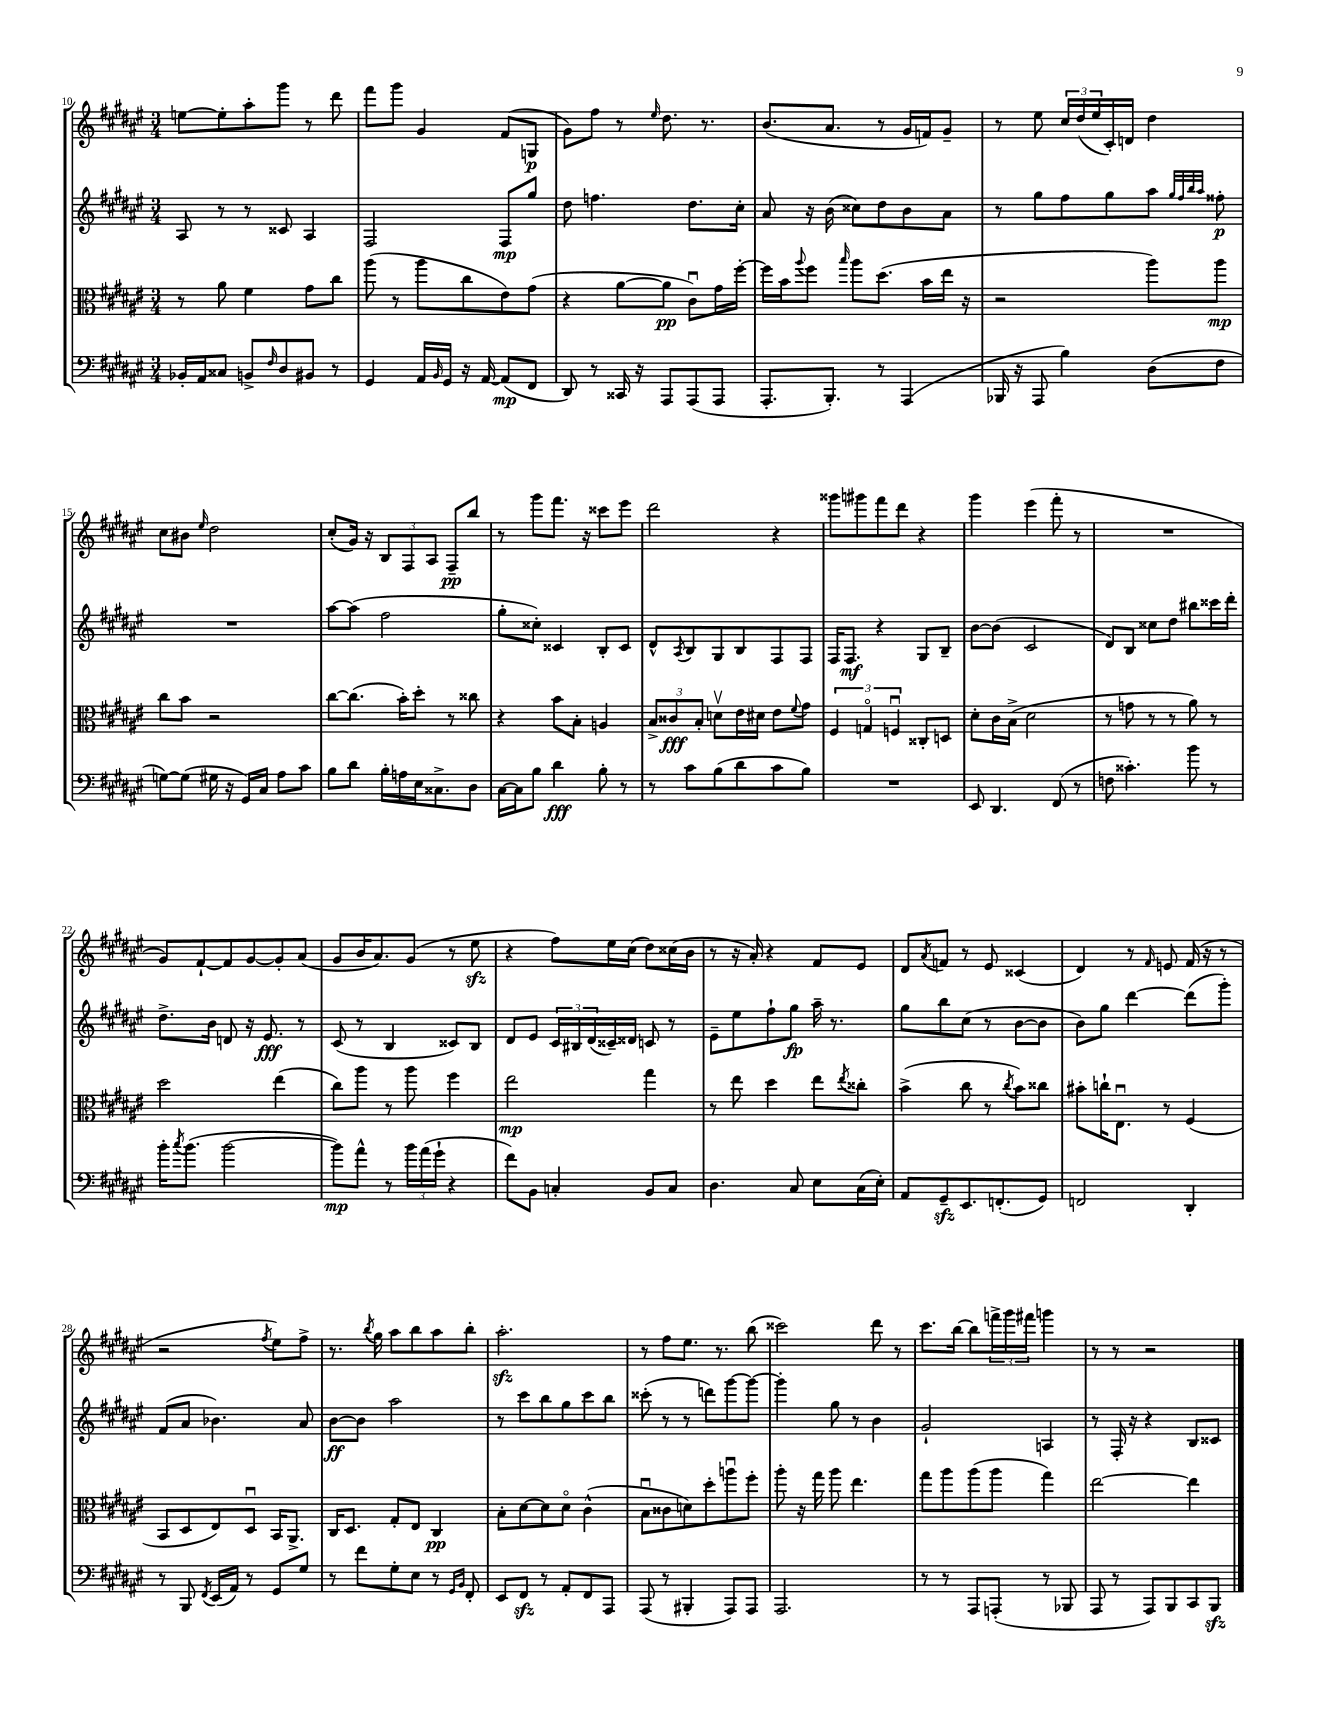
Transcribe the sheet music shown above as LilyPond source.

<<
\new StaffGroup <<
\new Staff = "s0" {
    \clef treble \key fis \major \numericTimeSignature \time 3/4
    e''8~ e''8-. ais''8-. gis'''8 r8 dis'''8 |
    fis'''8 gis'''8 gis'4 fis'8( g8\p |
    gis'8) fis''8 r8 \grace { eis''16 } dis''8. r8. |
    b'8.( ais'8. r8 gis'16 f'16) gis'8-- |
    r8 eis''8 \tuplet 3/2 { cis''16 dis''16( eis''16 } cis'16-.) d'16 dis''4 |
    cis''8 bis'8 \grace { eis''16 } dis''2 |
    cis''8-.( gis'16) r16 \tuplet 3/2 { b8 fis8 ais8 } fis8--\pp b''8 |
    r8 gis'''8 fis'''8. r16 cisis'''8 eis'''8 |
    dis'''2 r4 |
    gisis'''8 gis'''8 fis'''8 dis'''8 r4 |
    gis'''4 eis'''4( fis'''8-. r8 |
    R2. |
    gis'8) fis'8~-! fis'8 gis'8~ gis'8-. ais'8( |
    gis'8 b'16 ais'8.) gis'8( r8 eis''8\sfz |
    r4 fis''8) eis''16 cis''16( dis''8) cisis''16( b'16 |
    r8 r16 ais'16-.) r4 fis'8 eis'8 |
    dis'8 \acciaccatura { ais'8 } f'8 r8 eis'8 cisis'4( |
    dis'4) r8 \grace { fis'16 } e'8 fis'16( r16 r8 |
    r2 \acciaccatura { fis''8 } eis''8) fis''8-> |
    r8. \acciaccatura { b''8 } gis''16 ais''8 b''8 ais''8 b''8-. |
    ais''2.-.\sfz |
    r8 fis''8 eis''8. r8. b''8( |
    cisis'''2) dis'''8 r8 |
    cis'''8. b''16~ b''8 \tuplet 3/2 { f'''16-> gis'''16 fis'''16 } g'''4 |
    r8 r8 r2 \bar "|." |
}
\new Staff = "s1" {
    \clef treble \key fis \major \numericTimeSignature \time 3/4
    ais8 r8 r8 cisis'8 ais4 |
    fis2 fis8\mp gis''8 |
    dis''8 f''4. dis''8. cis''16-. |
    ais'8 r16 b'16( cisis''8) dis''8 b'8 ais'8 |
    r8 gis''8 fis''8 gis''8 ais''8 \grace { gis''32 fis''32 b''32 ais''32 } fisis''8-.\p |
    R2. |
    ais''8~ ais''8( fis''2 |
    gis''8-. cisis''8-.) cisis'4 b8-. cisis'8 |
    dis'8-^ \acciaccatura { ais8 } b8 gis8 b8 fis8 fis8 |
    fis16 fis8.\mf r4 gis8 b8-- |
    b'8~ b'8( cis'2 |
    dis'8) b8 cisis''8 dis''8 bis''8 cisis'''16 dis'''16-. |
    dis''8.-> b'16 d'8 r16 eis'8.\fff r8 |
    cis'8( r8 b4 cisis'8) b8 |
    dis'8 eis'8 \tuplet 3/2 { cis'16 bis16 dis'16( } cisis'16--) disis'16 c'8 r8 |
    eis'8-- eis''8 fis''8-! gis''8\fp ais''16-- r8. |
    gis''8 b''8 cis''8( r8 b'8~ b'8 |
    b'8) gis''8 dis'''4~ dis'''8( gis'''8-.) |
    fis'8( ais'8 bes'4.) ais'8 |
    b'8~\ff b'8 ais''2 |
    r8 cis'''8 b''8 gis''8 cis'''8 b''8 |
    cisis'''8-.( r8 r8 d'''8) gis'''8~ gis'''8~ |
    gis'''4-. gis''8 r8 b'4 |
    gis'2-! a4 |
    r8 fis16-. r16 r4 b8 cisis'8 \bar "|." |
}
\new Staff = "s2" {
    \clef alto \key fis \major \numericTimeSignature \time 3/4
    r8 ais'8 fis'4 gis'8 cis''8 |
    ais''8( r8 ais''8 cis''8 eis'8) gis'8( |
    r4 ais'8~ ais'8\pp cis'8\downbow) gis'16 fis''16~-. |
    fis''16 b'16 \appoggiatura { ais''8 } fis''8 \grace { b''16 } ais''8 dis''8.( b'16 eis''16 r16 |
    r2 ais''8) ais''8\mp |
    cis''8 b'8 r2 |
    cis''8~ cis''8.( b'16-.) dis''8-. r8 cisis''8 |
    r4 b'8 b8-. a4 |
    \tuplet 3/2 { b8-> cisis'8\fff b8-. } d'8\upbow eis'16 dis'16 eis'8 \appoggiatura { fis'8 } gis'8 |
    \tuplet 3/2 { fis4 g4\flageolet f4\downbow } cisis8-. d8 |
    dis'8-. cis'16 b16->( dis'2 |
    r8 g'8 r8 r8 ais'8) r8 |
    dis''2 eis''4( |
    cis''8) ais''8 r8 ais''8 fis''4 |
    eis''2\mp gis''4 |
    r8 eis''8 dis''4 eis''8 \acciaccatura { eis''8 } cisis''8-. |
    b'4->( cis''8 r8 \acciaccatura { cis''8 } b'8) cisis''8 |
    bis'8-. c''16-! eis8.\downbow r8 fis4( |
    b,8 dis8 eis8) dis8\downbow b,16 ais,8.-> |
    cis16 dis8. gis8-. eis8 cis4\pp |
    b8-. dis'8~ dis'8 dis'8\flageolet cis'4-^( |
    b8\downbow cisis'8 d'8) dis''8-. a''8\downbow fis''8-. |
    ais''8-. r16 gis''16 ais''8 eis''4. |
    gis''8 ais''8 ais''8( ais''8 gis''4) |
    eis''2~ eis''4 \bar "|." |
}
\new Staff = "s3" {
    \clef bass \key fis \major \numericTimeSignature \time 3/4
    bes,16-. ais,16 cisis8 b,8-> \grace { fis16 } dis8 bis,8 r8 |
    gis,4 ais,16 \grace { b,16 } gis,16 r16 ais,16~ ais,8\mp( fis,8 |
    dis,8) r8 cisis,16 r16 ais,,8 ais,,8( ais,,8 |
    ais,,8.-. b,,8.-.) r8 ais,,4( |
    bes,,16 r16 ais,,8 b4) dis8( fis8 |
    g8~) g8( gis16 r16 gis,16) cis16 ais8 cis'8 |
    b8 dis'8 b16-. a16 eis16 cisis8.-> dis8 |
    cis16~ cis16 b8 dis'4\fff b8-. r8 |
    r8 cis'8 b8( dis'8 cis'8 b8) |
    R2. |
    eis,8 dis,4. fis,8( r8 |
    f8 cisis'4.-.) b'8 r8 |
    b'16-. \acciaccatura { cis''8 } b'8.( b'2~ |
    b'8\mp) ais'8-^ r8 \tuplet 3/2 { b'16 ais'16( gis'16-! } r4 |
    fis'8) b,8 c4-. b,8 c8 |
    dis4. cis8 eis8 cis16( eis16-.) |
    ais,8 gis,8--\sfz eis,8. f,8.-.( gis,8) |
    f,2 dis,4-. |
    r8 b,,8 \acciaccatura { fis,8 } eis,16( ais,16) r8 gis,8 gis8 |
    r8 fis'8 gis8-. eis8 r8 \grace { gis,16 b,16 } fis,8-. |
    eis,8 fis,8\sfz r8 ais,8-. fis,8 ais,,8 |
    ais,,8( r8 bis,,4-. ais,,8) ais,,8 |
    ais,,2. |
    r8 r8 ais,,8 a,,8-.( r8 bes,,8 |
    ais,,8 r8 ais,,8) b,,8 cis,8 b,,8\sfz \bar "|." |
}
>>
>>
\layout { \context { \Score currentBarNumber = #10 } }
